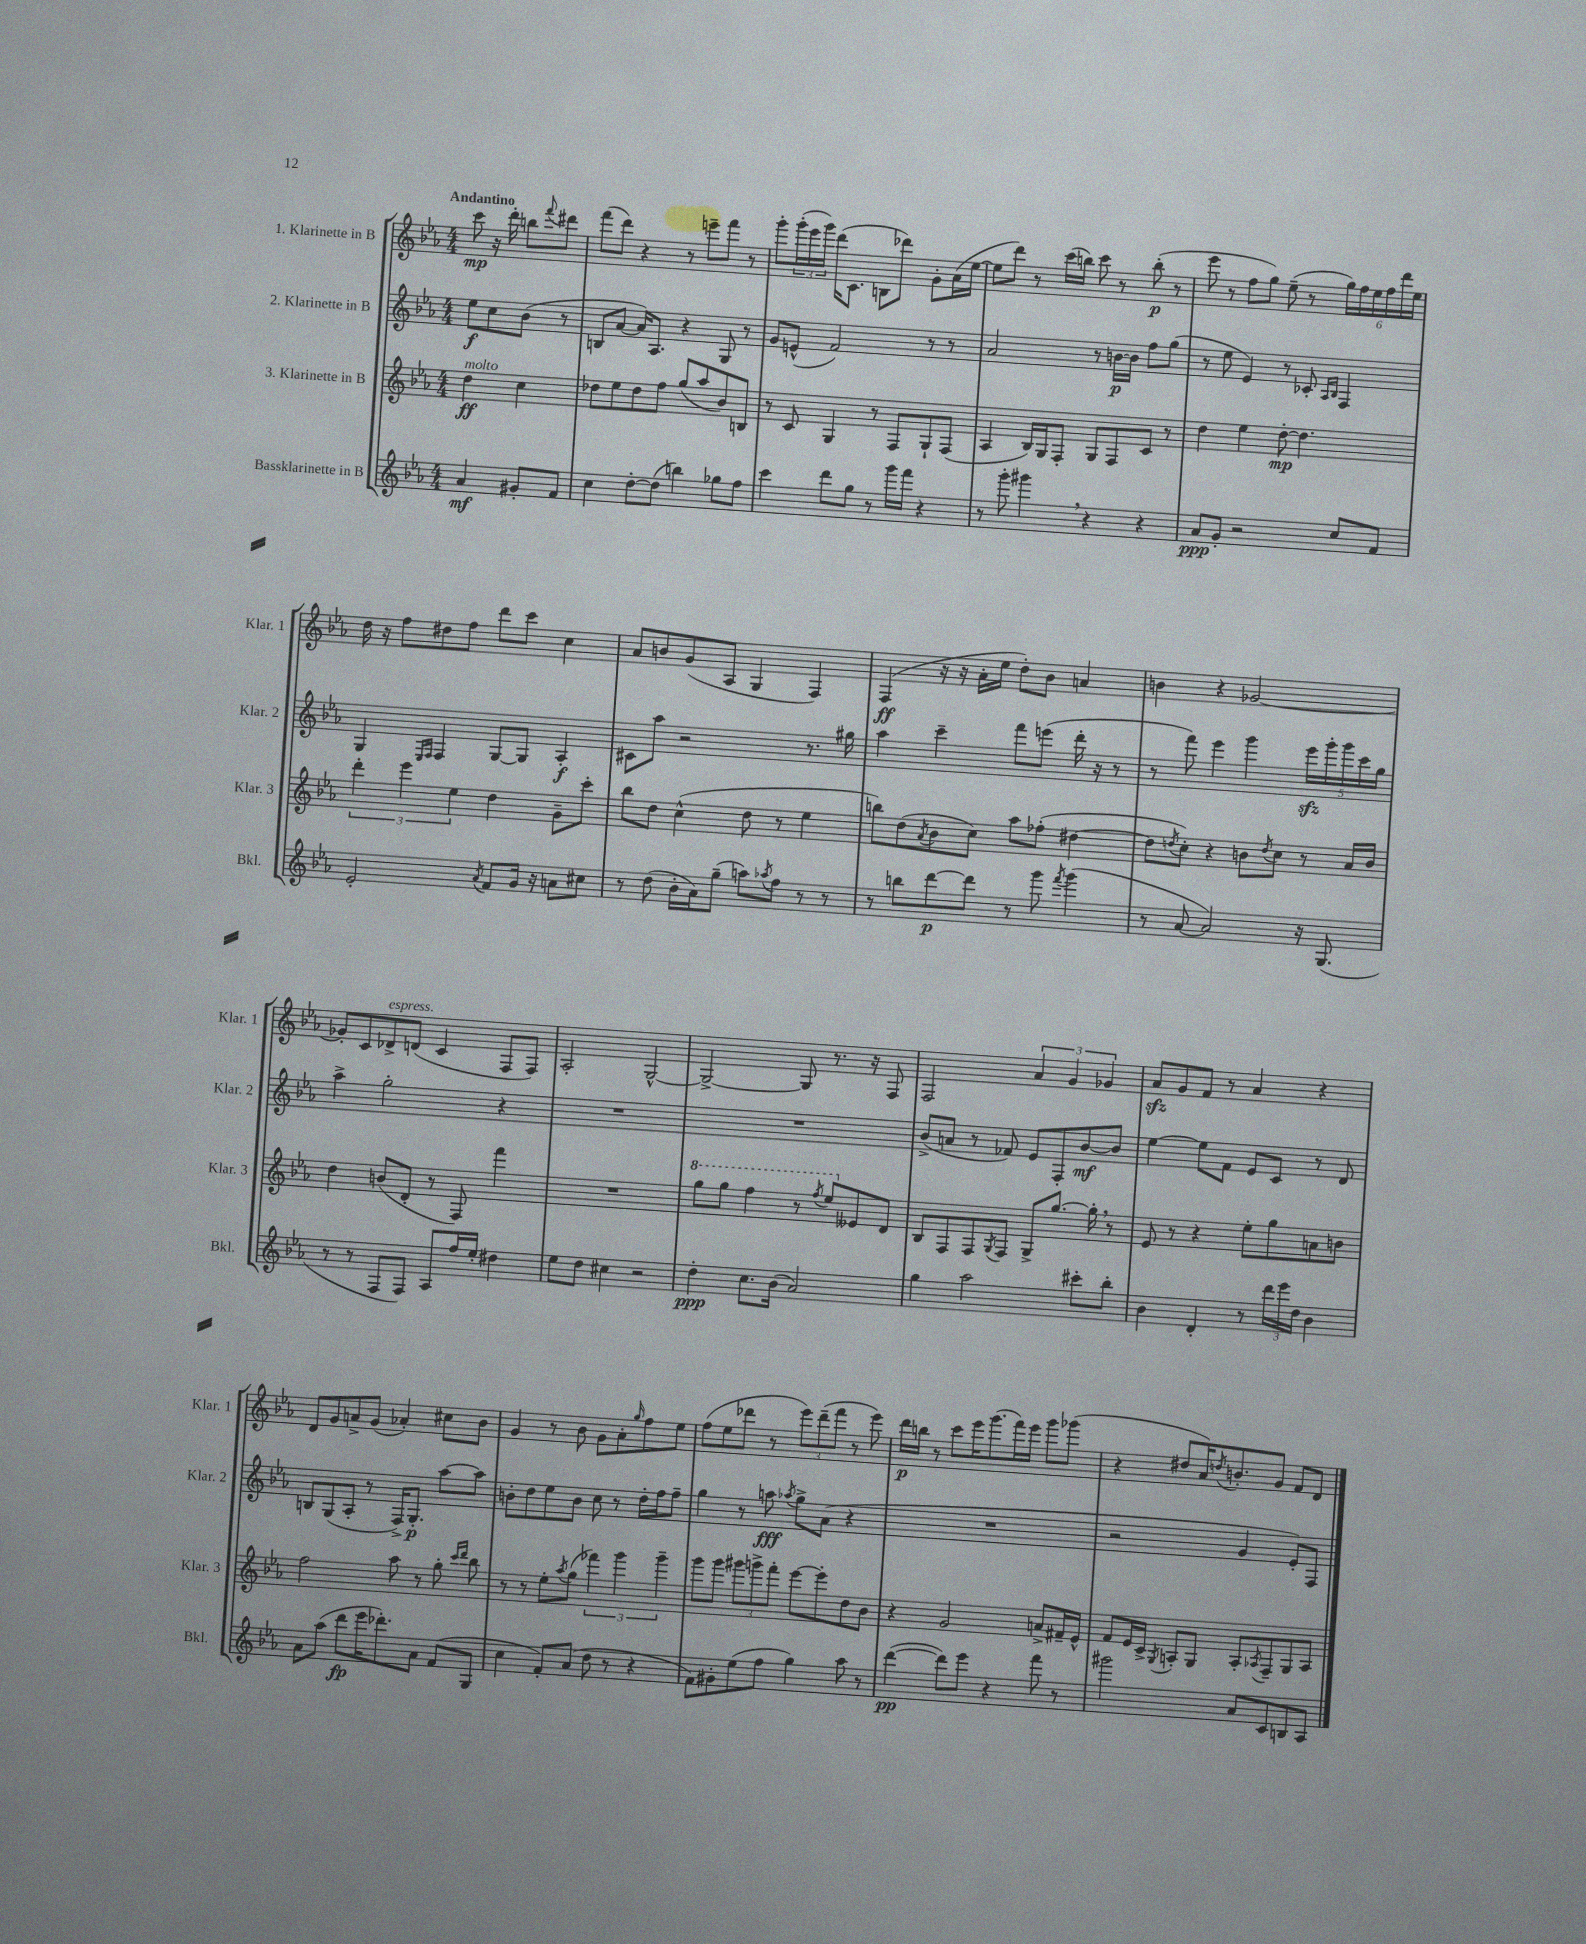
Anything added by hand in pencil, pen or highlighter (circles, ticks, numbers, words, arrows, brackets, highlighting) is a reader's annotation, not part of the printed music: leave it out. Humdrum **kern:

**kern	**kern	**kern	**kern
*staff4	*staff3	*staff2	*staff1
*clefG2	*clefG2	*clefG2	*clefG2
*k[b-e-a-]	*k[b-e-a-]	*k[b-e-a-]	*k[b-e-a-]
*M4/4	*M4/4	*M4/4	*M4/4
4a-	4dd	8ee-	8ccc
.	.	8cc	16r
.	.	.	16ddd'
8g#'	4cc	(8b-	8bb
.	.	.	8qqfff
8f	.	8r	8ddd#
=	=	=	=
4cc	8dd-	8B	(8fff
.	8ee-	[8a-	8ddd)
[8dd'	8dd-	16a-])	4r
.	.	8.A-	.
(8dd]	8ff	.	.
4bb)	(8gg	4r	8r
.	8aa-	.	8eee~
8gg-	8b-)	8G	8fff
8ff	8B	8r	8r
=	=	=	=
4ccc	8r	8g	8ggg'
.	8c	(8e^^	(24ggg'
.	.	.	24eee-
.	.	.	24ggg)
8ddd	4G	2f)	(16ddd
.	.	.	8.c
8gg	.	.	.
8r	8r	.	8B
16ggg	8F	.	8ddd-)
16fff	.	.	.
4r	8G`	8r	8g'
.	(8F	8r	(16a-
.	.	.	[16ee-
=	=	=	=
8r	4A-	2a-	8ee-]
8ggg'	.	.	8ddd)
4ggg#	16B-)	.	8r
.	16G	.	.
.	8F'	.	(16ccc
.	.	.	16bb)
4r	8G	8r	8ccc
.	8F	[16b	8r
.	.	16b]	.
4r	8c	8ff	(8bb'
.	8r	(8gg	8r
=	=	=	=
8a-	4dd	8r	8eee-
8g'	.	8ee-	8r
2r	4ee-	4e-)	8ff
.	.	.	8gg)
.	[8dd'	8r	(8ee-~
.	4.dd]	8c-'	8r
.	.	16qqA-	.
.	.	16qqB-	.
8cc	.	4F	24gg)
.	.	.	24ff
.	.	.	24ee-
8f	.	.	24ff
.	.	.	24ddd
.	.	.	24ee-
=	=	=	=
2e-'	6ddd'	4G	16dd
.	.	.	16r
.	.	.	8ff
.	6eee-	.	.
.	.	16qqE-	.
.	.	16qqF	.
.	.	4F	8dd#
.	6ee-	.	.
.	.	.	8ff
8qa-	.	.	.
8f	4dd	[8G	8ddd
16g	.	8G]	8ccc
16r	.	.	.
8a	8g~	4A-'	4cc
8cc#	8ccc'	.	.
=	=	=	=
8r	8bb-	8c#	8a-
(8dd	8dd	8aa-	8b
16b-'	(4cc^^	2r	(8g
16a-)	.	.	.
(8gg~	.	.	8A-
8aa)	8dd	.	4G
8qaa-	.	.	.
8ff	8r	.	.
8r	4ee-	8.r	4F)
8r	.	.	.
.	.	16gg#	.
=	=	=	=
8r	8bb)	4aa-	(4F
8bb	(8dd	.	.
.	8qa-	.	.
[8ddd	8b-	4ccc~	16r
.	.	.	16r
8ddd]	8cc)	.	16a-'
.	.	.	16ee-
8r	8aa-	8fff	8dd')
8ggg	(8ff-'	(8eee	8b-
8qfff	.	.	.
(4ggg	[4dd#	16ddd'	4a
.	.	16r	.
.	.	8r	.
=	=	=	=
8r	8dd#]	8r	4b
.	8qdd	.	.
[8a-	8cc')	8fff)	.
2a-])	4r	4eee-	4r
.	8b	4ggg	[2g-
.	8qdd	.	.
.	8cc	.	.
16r	8r	20eee-	.
.	.	20ggg'	.
(8.G	.	.	.
.	.	20ggg	.
.	16a-	.	.
.	.	20ccc	.
.	16b	.	.
.	.	20gg	.
=	=	=	=
8r	4dd	4aa-^	8g-']
8r	.	.	8c
8F	(8b	2gg'	8d-^
8F)	8d'	.	(8d
8A-	8r	.	4c
16ff	8F)	.	.
16ee-'	.	.	.
4dd#	4fff	4r	8F
.	.	.	8F)
=	=	=	=
8ee-	1r	1r	2A-'
8dd	.	.	.
4cc#	.	.	.
2r	.	.	[2G^^
=	=	=	=
4dd'	8ggg	1r	2G^_
.	8ggg	.	.
8.cc	4fff	.	.
(16b-	.	.	.
2a-)	8r	.	8G]
.	8qfff	.	.
.	8eee-	.	8.r
.	8e--	.	.
.	.	.	16r
.	8d	.	8F
=	=	=	=
4gg	8B-	(8b-^	2F
.	8F	8a	.
2aa-	8F	8r	.
.	8qG	.	.
.	8F	8f-)	.
.	8G^	8e-	6a-
.	[8.gg	8F'	.
.	.	.	6g
8ccc#'	.	[8b-	.
.	16gg']	.	.
.	.	.	6g-
8bb-'	8r	8b-]	.
=	=	=	=
4b-	8e-	[4ee-	8a-
.	8r	.	8g
4d'	4r	8ee-]	8f
.	.	8f	8r
8r	8ee-'	8e-	4a-
24ddd	8gg	8c	.
24eee-	.	.	.
24dd	.	.	.
4b-	8a	8r	4r
.	8b	8d	.
=	=	=	=
8a-	2ff	8B	8d
(8aa-	.	(8G	8g
8ddd	.	8A-'	8a^
16eee-	.	8r	(8g
8.ddd-')	.	.	.
.	8aa-	16F^)	4a-')
.	.	8.G'	.
8a-	8r	.	.
(8f	8gg'	[8aa-	8cc#
.	16qqccc	.	.
.	16qqddd	.	.
8G	8bb-	8aa-]	8b-
=	=	=	=
4cc	8r	8b'	4g
.	8r	8dd	.
8f')	8ee-'	8ee-	8r
.	8qaa-	.	.
(8a-	(8gg	8b	8b-
8dd	6fff-)	8cc	8g
8r	.	8r	8a-'
.	6ggg	.	.
.	.	.	16qqgg
4r	.	16dd'	8ff
.	.	16ff	.
.	6ggg~	.	.
.	.	8ff~	8ee-
=	=	=	=
8f)	8ggg	4gg	(8ff
8g#'	8ggg	.	8ee-
(8ee-	12ggg#	8r	8ddd-
.	12ggg^	.	.
8ff	.	8aa	8r
.	12fff'	.	.
.	.	8qaa-	.
4gg)	[8eee-	8gg^	12eee-)
.	.	.	(12ddd-~
.	8eee-']	(8a-	.
.	.	.	12fff
8aa-	8dd	4r	8r
8r	8b-	.	8eee-)
=	=	=	=
([4ddd	4r	1r	16ddd
.	.	.	16bb
.	.	.	8r
8ddd])	2g	.	8ccc
8eee-	.	.	16eee-
.	.	.	(8.ggg
4r	.	.	.
.	.	.	16fff)
.	.	.	16eee-
8fff	8a^	.	8ggg
8r	16f#~	.	(8ggg-
.	16e-^^	.	.
=	=	=	=
2ggg#	8f	2r	4r
.	16e-	.	.
.	16c^	.	.
.	8qG	.	.
.	8A'	.	8dd#
.	8G	.	16a-)
.	.	.	8qdd
.	.	.	8.b'
8a-	8A'	4g	.
.	8qA-	.	.
8c	8F~	.	8g
8B	8G	8e-')	8f
8A-	8A-	8F	8d
==	==	==	==
*-	*-	*-	*-
